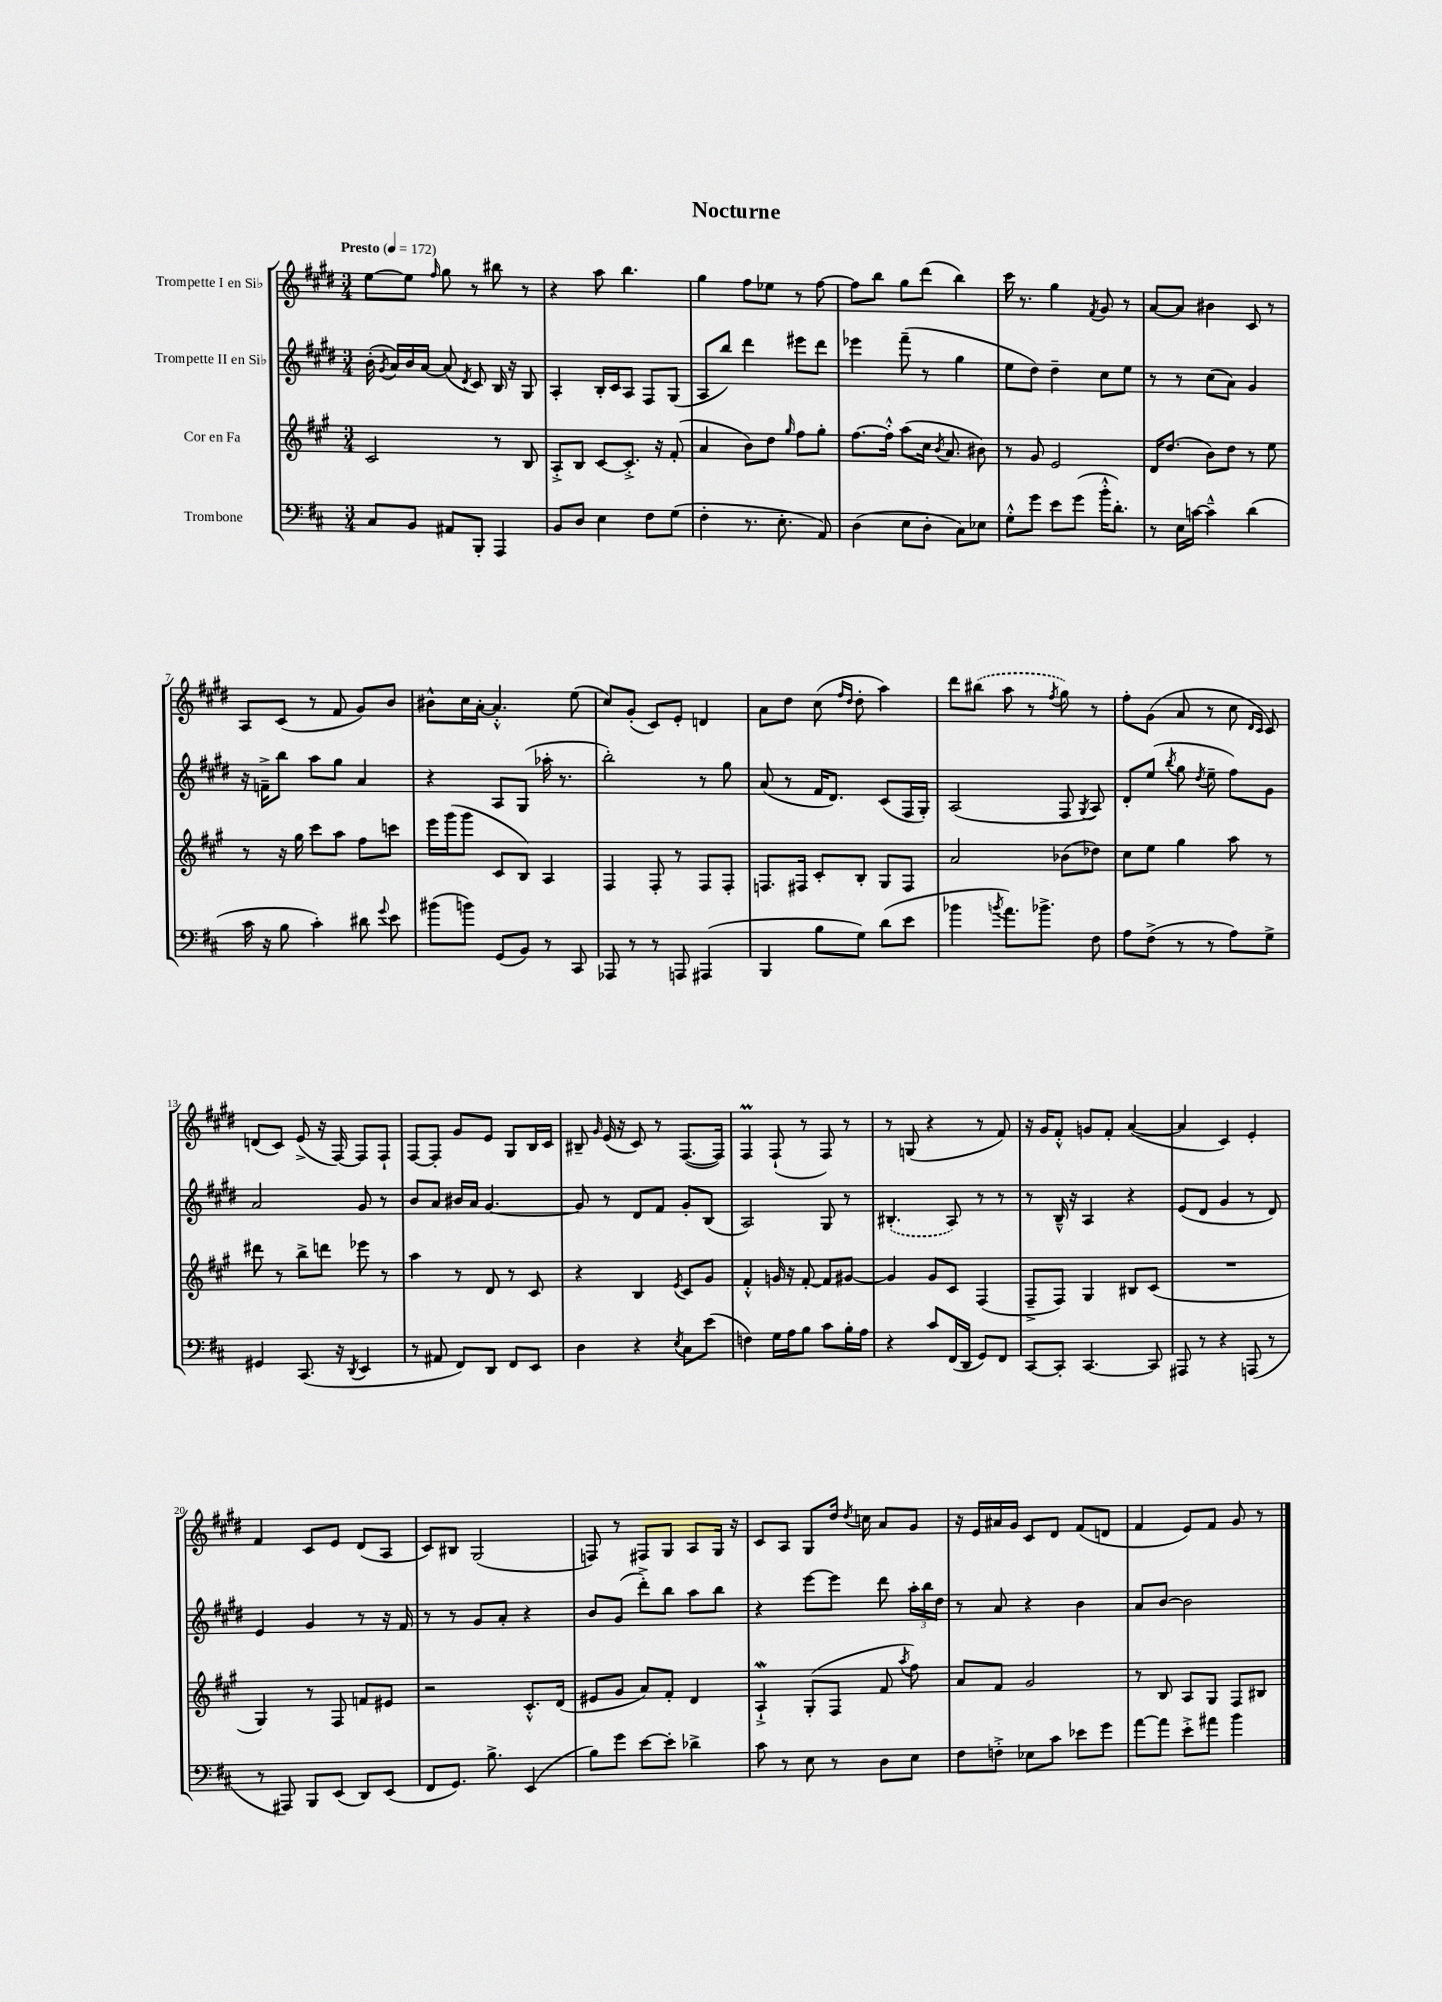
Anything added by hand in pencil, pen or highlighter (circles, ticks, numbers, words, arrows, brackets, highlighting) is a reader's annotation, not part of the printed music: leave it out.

**kern	**kern	**kern	**kern
*part4	*part3	*part2	*part1
*staff4	*staff3	*staff2	*staff1
*I"Trombone	*I"Cor en Fa	*I"Trompette II en Si♭	*I"Trompette I en Si♭
*clefF4	*clefG2	*clefG2	*clefG2
*k[f#c#]	*k[f#c#g#]	*k[f#c#g#d#]	*k[f#c#g#d#]
*M3/4	*M3/4	*M3/4	*M3/4
*MM172	*MM172	*MM172	*MM172
=1	=1	=1	=1
!	!	!	!LO:TX:a:B:t=Presto
8C#/L	2c#/	(16b'\	[8ee\L
.	.	8qg#/	.
.	.	16a/LL)	.
8BB/J	.	16b/	8ee\J]
.	.	[16a/JJ	.
.	.	.	16qqff#/
8AA#X/L	.	(8a/]	8gg#\
.	.	8qd#/	.
8BBB'/J	.	8c#/)	8r
4AAA/	8r	16B/	8bb#X\
.	.	16r	.
.	8B/	8G#/	8r
=2	=2	=2	=2
8BB/L	8A'^/L	4A'/	4r
8D/J	8B/J	.	.
4E\	[8c#/L	16B'/LL	8aa\
.	.	16c#/J	.
.	8.c#'^/J]	8A/J	4.bb\
8F#\L	.	8F#/L	.
.	16r	.	.
(8G\J	(8f#'/	(8G#/J	.
=3	=3	=3	=3
4F#'\	4a/	8A/L	4gg#\
.	.	8bb/J)	.
8.r	8b\L)	4ddd#\	8ff#\L
.	8dd\J	.	8ee-X\J
8.E'\	.	.	.
.	16qqgg#/	.	.
.	8ff#\L	8eee#X\L	8r
8AA/)	8gg#'\J	8ddd#\J	[8ff#\
=4	=4	=4	=4
(4D\	[8.ff#\L	4eee-X\	8ff#\L]
.	.	.	8bb\J
.	16ff#'^^\Jk]	.	.
8E\L	(8aa\L	(8fff#~\	8gg#\L
8D'\J	16cc#\Jk	8r	(8ddd#\J
.	8qb/	.	.
.	8.a/	.	.
8C#\L)	.	4gg#\	4bb\)
8E-X\J	8b#X\)	.	.
=5	=5	=5	=5
8G'^^\L	8r	8ee\L	16ccc#\
.	.	.	8.r
8g\J	8g#/	8dd#\J)	.
8e\L	2e/	4dd#~\	4gg#\
(8g\J	.	.	.
.	.	.	8qf#/
16b'^^\KL	.	8cc#\L	8g#/
8.d'\J)	.	.	.
.	.	8ee\J	8r
=6	=6	=6	=6
8r	16d/KL	8r	[8a/L
.	(8.dd/J	.	.
16E\LL	.	8r	8a/J]
[16cn\JJ	.	.	.
4c~^^\]	8b\L)	(8cc#\L	4b#X\
.	8dd\J	8a\J)	.
(4d\	8r	4g#/	8c#/
.	8ee\	.	8r
!!LO:LB:g=z
=7	=7	=7	=7
16c#\	8r	16r	8A/L
16r	.	16fn~^\KL	.
8B\	16r	8bb\J	(8c#/J
.	16gg#\	.	.
4c#'\)	8ccc#\L	8aa\L	8r
.	8aa\J	8gg#\J	8f#/
8d#X\	8ff#\L	4a/	8g#/L)
8qqg/	.	.	.
8e\	8cccn\J	.	8b/J
=8	=8	=8	=8
(8b#X\L	16eee\LL	4r	8b#X^^\L
.	(16ggg#\J	.	.
8bn\J)	8ggg#\J	.	16cc#\L
.	.	.	[16a'\JJ
(8GG/L	8c#/L	8A/L	4.a'^^/]
8BB/J)	8B/J)	(8G#/J	.
8r	4A/	16aa-X'\	.
.	.	8.r	.
8CC#/	.	.	(8ee\
=9	=9	=9	=9
8AAA-X/	4F#/	2bb'\)	8cc#/L)
8r	.	.	(8g#'/J
8r	8F#'/	.	8c#/L)
8AAAn/	8r	.	8e'/J
(4AAA#X/	8F#/L	8r	4dn/
.	8F#'/J	8gg#\	.
=10	=10	=10	=10
4BBB/	8.Fn/L	(8a/	8a\L
.	.	8r	8dd#\J
.	16F#X/Jk	.	.
8B\L	8c#'/L	16f#/KL	(8cc#\
.	.	8.d#/J)	.
.	.	.	16qqff#/LL
.	.	.	16qqdd#/JJ
8G\J)	8B'/J	.	8dd#'\
(8d\L	8G#/L	(8c#/L	4aa\)
8e\J	8F#/J	16F#/L	.
.	.	16G#'/JJ)	.
=11	=11	=11	=11
4b-X\	2a/	(2A/	8ddd#\L
.	.	.	(8bb#X\J
8qbn/	.	.	.
8.a\L)	.	.	8aa\
.	.	.	8r
8.b-X^\J	.	.	.
.	.	.	8qff#/
.	(8b-X\L	8F#/	8gg#\)
.	.	8qG#/	.
8F#\	8dd-X\J)	8A/)	8r
=12	=12	=12	=12
8A\L	8cc#\L	8d#'/L	8ff#'\L
(8F#^\J	8ee\J	(8ee/J	(8g#\J
.	.	8qbb/	.
8r	4gg#\	8gg#\	8a/
.	.	8qdd#/	.
8r	.	8ee~\	8r
8A\L)	8aa\	8ff#\L)	8cc#\
.	.	.	16qqd#/LL
.	.	.	16qqc#/JJ
8G^\J	8r	8g#\J	8c#/)
!!LO:LB:g=z
=13	=13	=13	=13
4GG#X/	8ddd#X\	2a/	(8dn/L
.	8r	.	8c#/J)
(8.CC#/	8bb^\L	.	(8e^/
.	8dddn\J	.	16r
16r	.	.	[16F#/)
8qDD/	.	.	.
4EE/	8eee-X\	8g#/	8F#/L]
.	8r	8r	8F#`/J
=14	=14	=14	=14
8r	4aa\	8b/L	[8F#/L
8AA#X/	.	8a/J	8F#'/J]
8FF#/L)	8r	16b#X/LL	8g#/L
.	.	16a/JJ	.
8DD/J	8d/	[4.g#/	8e/J
8FF#/L	8r	.	8G#/L
8EE/J	8c#/	.	16B/L
.	.	.	16c#/JJ
=15	=15	=15	=15
4D\	4r	8g#/]	8B#X~/
.	.	.	16qqg#/
.	.	8r	(16e/
.	.	.	16r
4r	4B/	8d#/L	8c#/)
.	.	8f#/J	8r
8qE/	8qe/	.	.
8C#\L	8c#/L	8g#'/L	([8.F#/L
(8e\J	8g#/J	(8B/J	.
.	.	.	16F#/Jk])
=16	=16	=16	=16
4Fn\)	4f#'^^/	2A/)	4F#M/
16G\LL	16gn/	.	(8F#`/
16A\J	16r	.	.
8B\J	[8f#'/	.	8r
8c#\L	8f#/L]	8G#/	8F#/)
16B'\L	[8g#X/J	8r	8r
16A\JJ	.	.	.
=17	=17	=17	=17
4r	4g#/]	(4.B#X'/	8r
.	.	.	(8Gn/
8c#/L	8g#/L	.	4r
(16FF#/L	8c#/J	8A/)	.
16DD/JJ	.	.	.
8GG/L)	(4F#/	8r	8r
8FF#/J	.	8r	8f#/)
=18	=18	=18	=18
[8CC#/L	8F#~^/L	8r	16r
.	.	.	16g#/KL
8CC#'/J]	8F#/J)	16B~^^/	8f#'^^/J
.	.	16r	.
[4.CC#/	4G#/	4A/	8gn/L
.	.	.	8f#'/J
.	8B#X/L	4r	([4a/
8CC#/]	(8c#/J	.	.
=19	=19	=19	=19
8AAA#X/	2.r	(8e/L	4a/]
8r	.	8d#/J	.
4r	.	4g#/	4c#/)
(8AAAn/	.	8r	4e'/
8r	.	8d#/)	.
!!LO:LB:g=z
=20	=20	=20	=20
8r	4G#/)	4e/	4f#/
8AAA#X/)	.	.	.
8BBB/L	8r	4g#/	8c#/L
(8EE/J	8F#/	.	8e/J
8DD/L)	8fn/L	8r	(8d#/L
(8EE/J	8e#X/J	16r	8A/J
.	.	16f#/	.
=21	=21	=21	=21
8FF#/L	2r	8r	8c#/L)
8.GG/J)	.	8r	8B#X/J
.	.	8g#/L	(2G#/
8.B^\	.	.	.
.	.	8a'/J	.
(4EE/	8.c#'^^/L	4r	.
.	(16d/Jk	.	.
=22	=22	=22	=22
8B\L)	8e#X/L	8b/L	8Fn/)
8g\J	8g#/J	(8g#/J	8r
[8e\L	8a/L)	8ddd#'^\L)	8F#X/L
8e'\J]	8f#'/J	8bb\J	8G#/J
4d-X^\	4d/	8aa\L	8A/L
.	.	8bb\J	16G#/Jk
.	.	.	16r
=23	=23	=23	=23
8c#\	4Aw`^/	4r	8c#/L
8r	.	.	8A/J
8E\	(8G#'/L	[8eee\L	8G#/L
8r	8F#/J	8eee\J]	16dd#/Jk
.	.	.	8qdd#/
.	.	.	16ccn\
8D\L	8f#/	8ddd#\	8a/L
.	8qaa/	.	.
8E\J	8ff#\)	24aa'\LL	8g#/J
.	.	24bb\	.
.	.	24dd#\JJ	.
=24	=24	=24	=24
8F#\L	8a/L	8r	16r
.	.	.	16e/LL
8Fn'^\J	8f#/J	8a/	16a#X/
.	.	.	16g#/JJ
8E-X\L	2g#/	4r	8c#/L
8c#\J	.	.	8d#/J
8e-X\L	.	4b\	(8f#/L
8g\J	.	.	8dn/J
=25	=25	=25	=25
[8a\L	8r	8a/L	4f#/
8a\J]	8B/	[8b/J	.
8e'^\L	8A/L	2b\]	8e/L)
8a#X\J	8G#/J	.	8f#/J
4b\	8F#/L	.	8g#/
.	8B#X/J	.	8r
==	==	==	==
*-	*-	*-	*-
